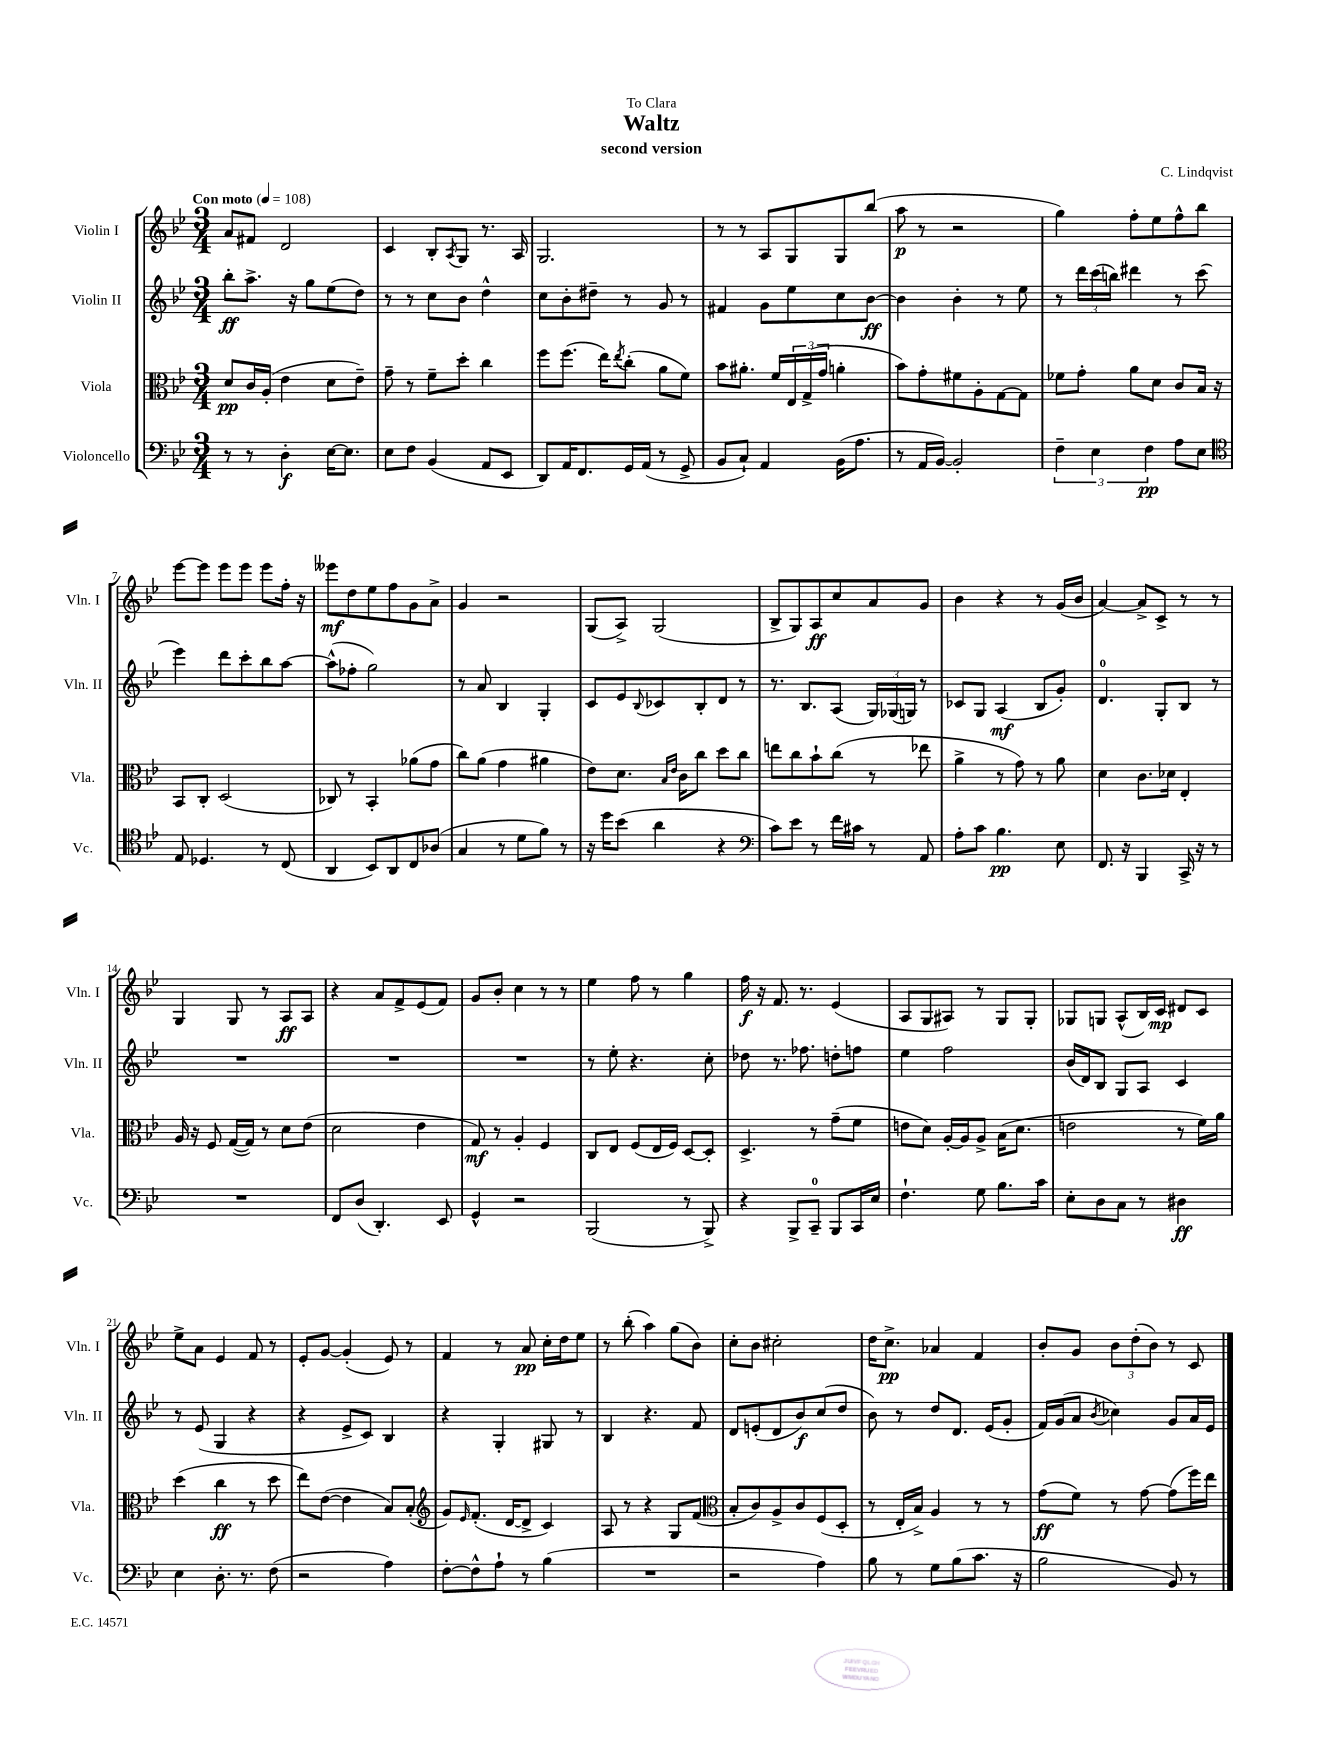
\header { title = "Waltz" composer = "C. Lindqvist" subtitle = "second version" dedication = "To Clara" }
<<
\new StaffGroup <<
\new Staff = "s0" \with { instrumentName = "Violin I" shortInstrumentName = "Vln. I" } {
    \clef treble \key bes \major \numericTimeSignature \time 3/4 \tempo "Con moto" 4 = 108
    a'8 fis'8 d'2 |
    c'4 bes8-. \acciaccatura { a8 } g8 r8. a16 |
    g2. |
    r8 r8 a8 g8 g8 bes''8( |
    a''8\p r8 r2 |
    g''4) f''8-. ees''8 f''8-^ bes''8 |
    ees'''8~ ees'''8 ees'''8 ees'''8 ees'''8 f''16-. r16 |
    eeses'''8\mf d''8 ees''8 f''8 g'8 a'8-> |
    g'4 r2 |
    g8( a8->) g2( |
    bes8-> g8) a8\ff c''8 a'8 g'8 |
    bes'4 r4 r8 g'16( bes'16 |
    a'4~) a'8-> c'8-> r8 r8 |
    g4 g8 r8 a8\ff a8 |
    r4 a'8 f'8-> ees'8( f'8) |
    g'8 bes'8-. c''4 r8 r8 |
    ees''4 f''8 r8 g''4 |
    f''16\f r16 f'8. r8. ees'4( |
    a8 g8 ais8) r8 g8 g8-. |
    ges8 g8 a8-^( bes16) c'16\mp dis'8 c'8 |
    ees''8-> a'8 ees'4 f'8 r8 |
    ees'8-. g'8~ g'4-.( ees'8) r8 |
    f'4 r8 a'8\pp c''16-. d''16 ees''8 |
    r8 bes''8-.( a''4) g''8( bes'8) |
    c''8-. bes'8 cis''2-. |
    d''16 c''8.->\pp aes'4 f'4 |
    bes'8-. g'8 \tuplet 3/2 { bes'8 d''8-.( bes'8) } r8 c'8 \bar "|." |
}
\new Staff = "s1" \with { instrumentName = "Violin II" shortInstrumentName = "Vln. II" } {
    \clef treble \key bes \major \numericTimeSignature \time 3/4
    bes''8-.\ff a''8.-> r16 g''8 ees''8( d''8) |
    r8 r8 c''8 bes'8 d''4-^ |
    c''8 bes'8-. dis''8-- r8 g'8 r8 |
    fis'4 g'8 ees''8 c''8 bes'8~\ff |
    bes'4 bes'4-. r8 ees''8 |
    r8 \tuplet 3/2 { d'''16 c'''16( b''16) } dis'''4 r8 c'''8( |
    ees'''4) d'''8 c'''8-. bes''8 a''8~ |
    a''8-^( fes''8-. g''2) |
    r8 a'8 bes4 g4-. |
    c'8 ees'8 \appoggiatura { bes8 } ces'8 bes8-. d'8 r8 |
    r8. bes8. a8( \tuplet 3/2 { g16) ges16( g16) } r8 |
    ces'8 g8 a4\mf( bes8 g'8-.) |
    d'4.-0 g8-. bes8 r8 |
    R2. |
    R2. |
    R2. |
    r8 ees''8-. r4. c''8-. |
    des''8 r8. fes''8. d''8-. f''8 |
    ees''4 f''2 |
    bes'16( d'16) bes8 g8 a8 c'4 |
    r8 ees'8( g4 r4 |
    r4 ees'8-> c'8) bes4 |
    r4 g4-. gis8 r8 |
    bes4 r4. f'8 |
    d'8 e'8-.( d'8 bes'8\f) c''8( d''8 |
    bes'8) r8 d''8 d'8. ees'16( g'8-. |
    f'16) g'16( a'8 \acciaccatura { bes'8 } ces''4) g'8 a'16 ees'16 \bar "|." |
}
\new Staff = "s2" \with { instrumentName = "Viola" shortInstrumentName = "Vla." } {
    \clef alto \key bes \major \numericTimeSignature \time 3/4
    d'8\pp c'16 a16-.( ees'4 d'8 ees'8--) |
    g'8-- r8 f'8-- d''8-. c''4 |
    f''8 f''8.( ees''16) \acciaccatura { ees''8 } c''8-.( a'8 f'8) |
    bes'8 ais'8.-. f'16 \tuplet 3/2 { ees16 g16->( g'16 } a'4-. |
    bes'8) g'8-. fis'8 a8-. g8~ g8 |
    fes'8 g'8-. a'8 d'8 c'8 bes16 r16 |
    bes,8 c8-. d2( |
    ces8) r8 bes,4-. aes'8( g'8 |
    c''8) a'8( g'4 ais'4 |
    ees'8) d'8. \grace { bes16 ees'16 } c'16 c''8 d''8 c''8 |
    e''8 c''8 bes'8-! c''8( r8 ees''8 |
    a'4-> r8 g'8) r8 a'8 |
    d'4 c'8. des'16 ees4-. |
    a16 r16 f8 g16~( g16) r8 d'8 ees'8( |
    d'2 ees'4 |
    g8\mf) r8 a4-. f4 |
    c8 ees8 f8( ees16 f16) d8~ d8-. |
    d4.-> r8 g'8--( f'8 |
    e'8 d'8) a16~-. a16 a8-> bes16( d'8. |
    e'2 r8 f'16) a'16 |
    d''4( c''4\ff r8 d''8 |
    ees''8) ees'8~( ees'4 bes8) bes8-.( |
    \clef treble g'8) \grace { ees'16 } f'8.-.( d'16~ d'8-> c'4) |
    a8 r8 r4 g8 f'8( |
    \clef alto bes8-. c'8) a8-> c'8 f8( d8-. |
    r8 ees16-. bes16->) a4 r8 r8 |
    g'8\ff( f'8) r8 g'8~ g'8( f''16) ees''16 \bar "|." |
}
\new Staff = "s3" \with { instrumentName = "Violoncello" shortInstrumentName = "Vc." } {
    \clef bass \key bes \major \numericTimeSignature \time 3/4
    r8 r8 d4-.\f ees16~ ees8. |
    ees8 f8 bes,4( a,8 ees,8 |
    d,8) a,16 f,8. g,16 a,16( r8 g,8-> |
    bes,8 c8-!) a,4 bes,16( a8. |
    r8 a,16 bes,16~) bes,2-. |
    \tuplet 3/2 { f4-- ees4 f4\pp } a8 ees8 |
    \clef tenor ees8 des4. r8 c8( |
    a,4 bes,8) a,8 c8 aes8( |
    g4 r8 d'8 f'8) r8 |
    r16 d''16 bes'8( a'4 r4 |
    \clef bass c'8) ees'8 r8 f'16 cis'16 r8 a,8 |
    a8-. c'8 bes4.\pp ees8 |
    f,8. r16 bes,,4 c,16-> r16 r8 |
    R2. |
    f,8 d8( d,4.-.) ees,8 |
    g,4-^ r2 |
    bes,,2( r8 bes,,8->) |
    r4 bes,,8-> c,8-0-- bes,,8 c,16 ees16 |
    f4.-! g8 bes8. c'16 |
    ees8-. d8 c8 r8 dis4\ff |
    ees4 d8.-. r8. f8( |
    r2 a4) |
    f8~-. f8-^ a8-! r8 bes4( |
    R2. |
    r2 a4) |
    bes8 r8 g8 bes8( c'8. r16 |
    bes2 bes,8) r8 \bar "|." |
}
>>
>>
